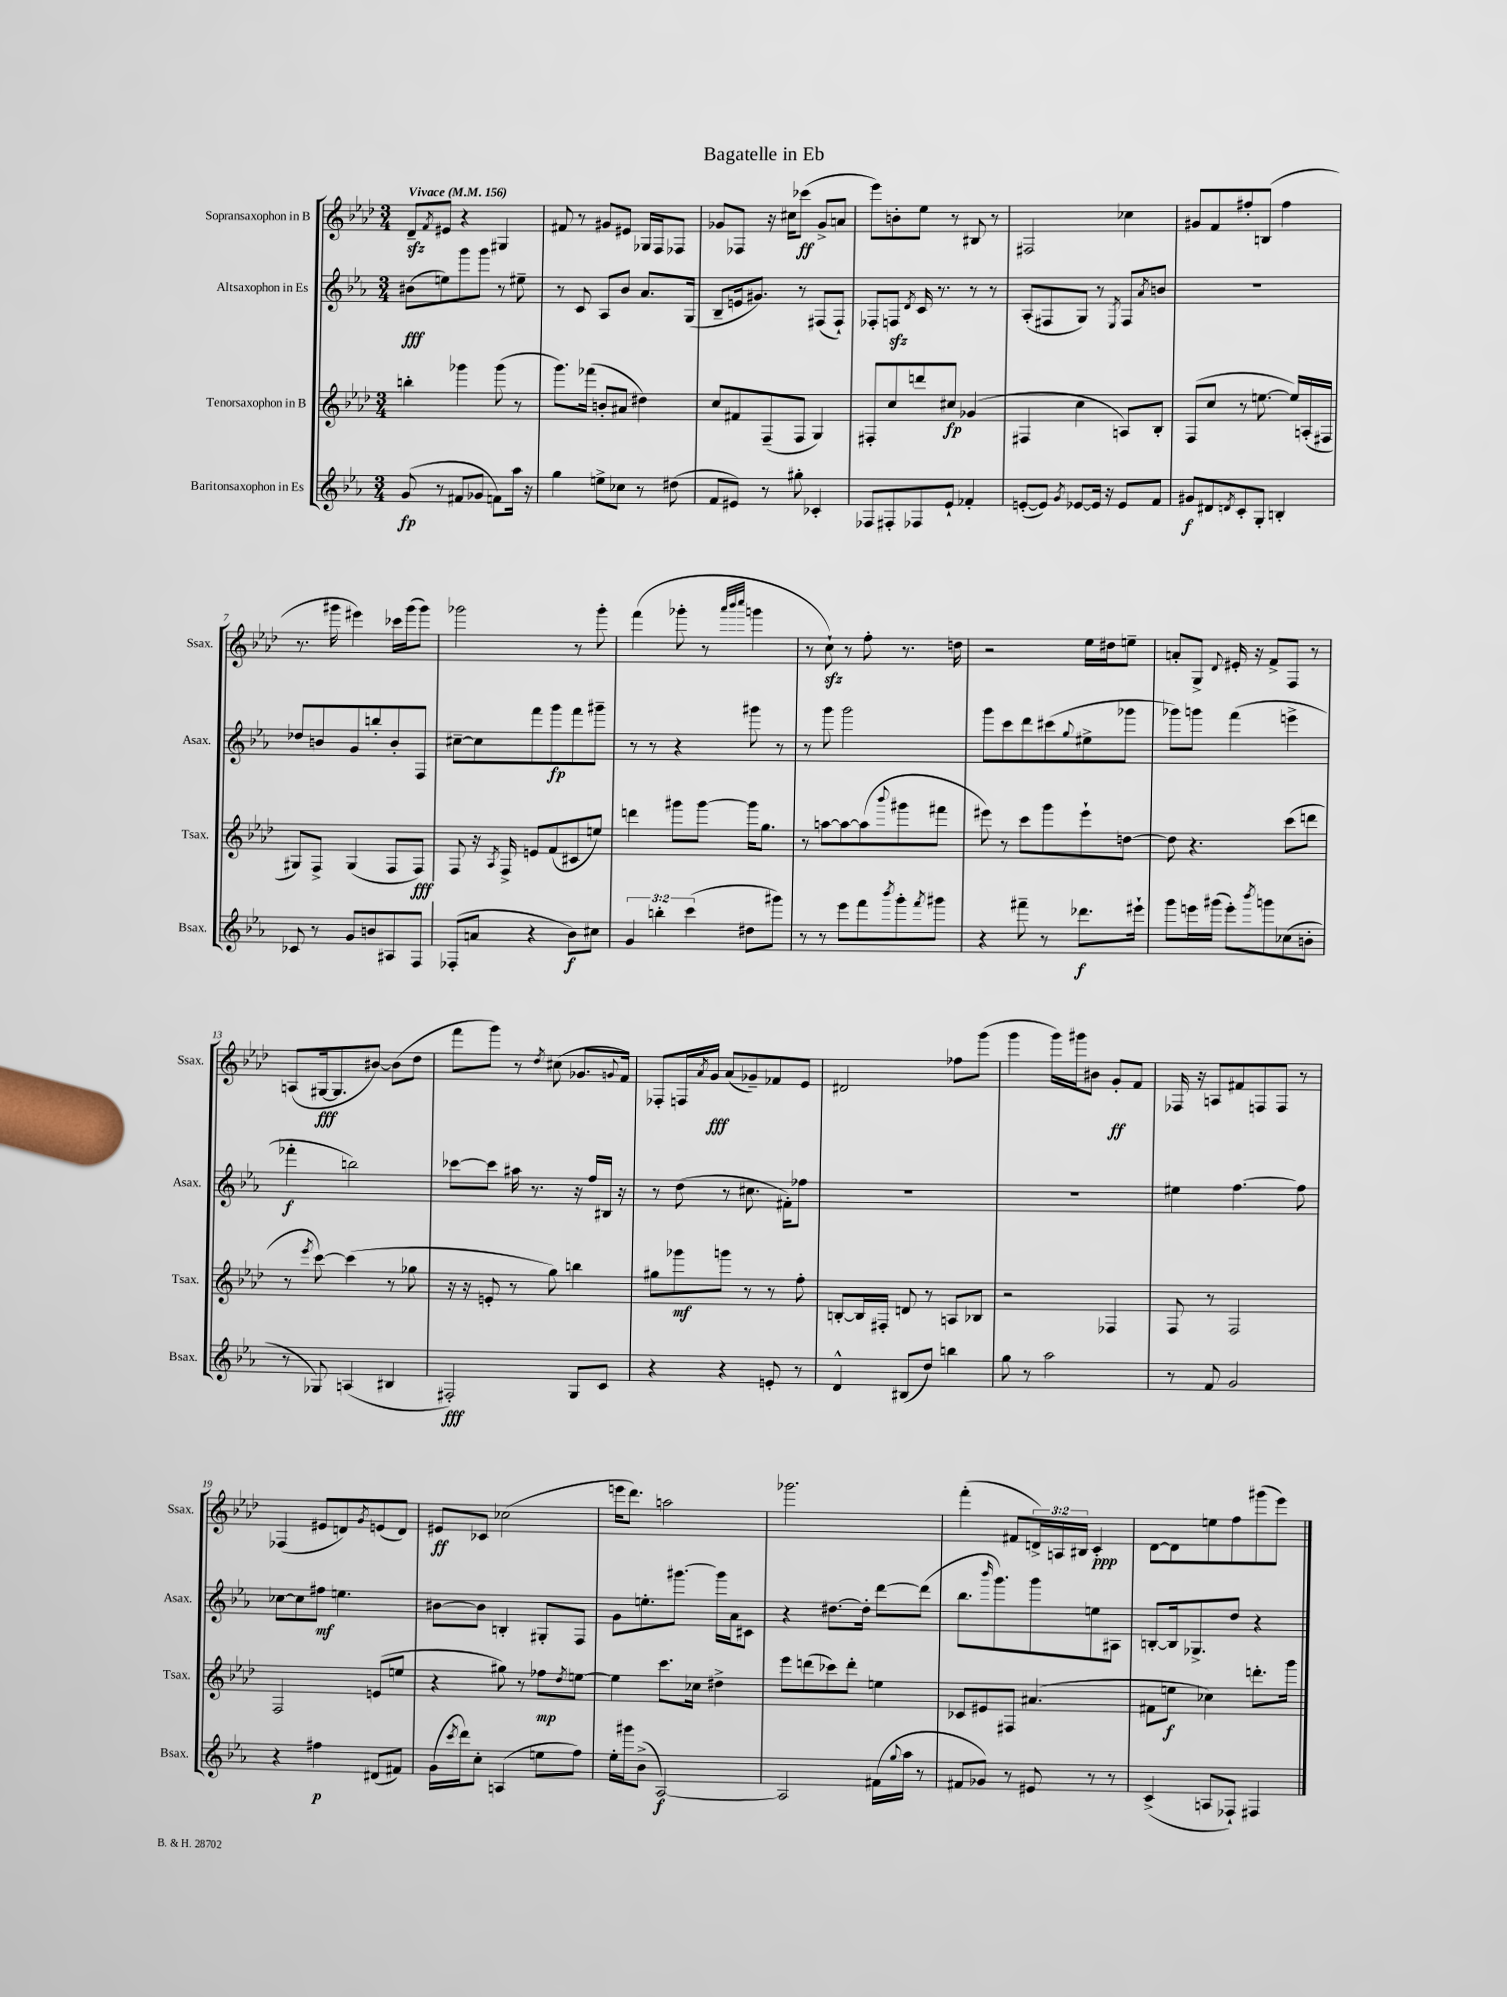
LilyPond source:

\header { title = "Bagatelle in Eb" }
<<
\new StaffGroup <<
\new Staff = "s0" \with { instrumentName = "Sopransaxophon in B" shortInstrumentName = "Ssax." } {
    \clef treble \key aes \major \numericTimeSignature \time 3/4 \override Staff.TupletNumber.text = #tuplet-number::calc-fraction-text \tempo "Vivace" 4 = 156
    des'8--\sfz \acciaccatura { f'8 } eis'8 r4 gis4 |
    fis'8 r8 gis'8 eis'8 ges16 f16 fes8 |
    ges'8 fes8 r16 cis''16 ces'''8\ff( ges'8-> a'8 |
    ees'''8) b'8-. ees''8 r8 bis8 r8 |
    fis2 ces''4 |
    gis'8 f'8 fis''8-. b8( fis''4 |
    r8. gis'''16 eis'''4) ces'''16 gis'''16( gis'''8) |
    ges'''2 r8 ges'''8-. |
    f'''4( ges'''8-. r8 \grace { aes'''32 bes'''32 c''''32 } g'''4 |
    r8 c''8-!\sfz) r8 f''8-. r8. d''16 |
    r2 ees''16 dis''16 e''8-- |
    a'8-. g8-> \appoggiatura { des'8 } eis'16-. r16 f'8-> f8 r8 |
    a8( gis16~\fff gis8. bis'8~) bis'8( des''8 |
    f'''8 g'''8) r8 \acciaccatura { des''8 } cis''8( ges'8. \appoggiatura { g'8 } f'16) |
    fes8-. f16 \acciaccatura { aes'8 } g'16\fff aes'8( ges'8--) fes'8 ees'8 |
    dis'2 fes''8 g'''8( |
    g'''4 g'''16) gis'''16 bis'8 g'8-.\ff f'8 |
    fes16 r16 a8 fis'8 f8 f8 r8 |
    fes4( eis'8 d'8) \acciaccatura { g'8 } e'8( d'8) |
    eis'8\ff ces'8 ces''2( |
    e'''16 des'''8.) a''2 |
    ges'''2. |
    f'''4-.( fis'8 \tuplet 3/2 { d'16->) a16 bis16 } c'4-.\ppp |
    des'8~ des'8 e''8 f''8 gis'''8( ees'''8) \bar "|." |
}
\new Staff = "s1" \with { instrumentName = "Altsaxophon in Es" shortInstrumentName = "Asax." } {
    \clef treble \key ees \major \numericTimeSignature \time 3/4
    bis'8\fff( e''8) g'''8 g'''8 r8 eis''8-- |
    r8 c'8 aes8 bes'8 aes'8. g16( |
    bes8-- e'16 gis'8.) r8 fis8( fis8-!) |
    fes8-. f8\sfz \acciaccatura { d'8 } c'16 r8. r8 r8 |
    aes8-.( fis8 g8) r8 \acciaccatura { ees8 } fis8 \acciaccatura { aes'8 } b'8 |
    R2. |
    des''8 b'8 g'8 b''8-. b'8-. f8 |
    cis''8~-- cis''8 f'''8 g'''8\fp f'''8 gis'''8-- |
    r8 r8 r4 gis'''8 r8 |
    r8 g'''8 g'''2 |
    g'''8 c'''8 d'''8 cis'''8( \appoggiatura { g''8 } eis''8-> ges'''8 |
    ges'''8) g'''8 f'''4( e'''4-> |
    fes'''4-.\f b''2) |
    ces'''8~ ces'''8 ais''16 r8. r16 f''16 bis16 r16 |
    r8 d''8( r8 cis''8. fis'16-.) fes''8 |
    R2. |
    R2. |
    eis''4 f''4.~ f''8 |
    ces''8~ ces''8 fis''8\mf e''4. |
    bis'8~ bis'8 b4-. gis8-. f8 |
    g'8 e''8.-. gis'''8.~ gis'''16 aes'16 cis'8 |
    r4 dis''8.~ dis''16-. d'''8~ d'''8( |
    bes''8. \grace { bes'''16 } g'''8.) g'''8 e''8 ais8 |
    b8~-. b16 ges8.-> d''8 r4 \bar "|." |
}
\new Staff = "s2" \with { instrumentName = "Tenorsaxophon in B" shortInstrumentName = "Tsax." } {
    \clef treble \key aes \major \numericTimeSignature \time 3/4
    b''4-. ges'''4 ges'''8( r8 |
    g'''8.) fes'''16( b'8-. ais'8 dis''4) |
    c''8 fis'8 f8--( f8 g4) |
    fis8-. c''8 d'''8 cis''8\fp ges'4( |
    fis4 c''4 a8) bes8-. |
    f8( c''8 r8 e''8.~ e''16) a16-.( fis16 |
    gis8) f8-> gis4( f8 f8\fff) |
    f8 r16 \acciaccatura { aes8 } f16-> e'8 f'8( cis'8 e''8) |
    d'''4 gis'''8 gis'''8~ gis'''16 g''8. |
    r8 a''8~ a''8~ a''8( \appoggiatura { bes'''8 } gis'''8 fis'''8 |
    eis'''8) r8 c'''8 g'''8 eis'''8-! d''8~ |
    d''8 r4. c'''8( d'''8 |
    r8 \acciaccatura { ees'''8 } c'''8~) c'''4( r8 ges''8 |
    r16 r16 e'8-. r8 g''8) b''4 |
    gis''8 ges'''8\mf g'''8 r8 r8 f''8-. |
    b8~-. b16 fis16-. d'8 r8 a8 bes8 |
    r2 fes4 |
    f8 r8 f2 |
    f2 e'8( e''8 |
    r4 gis''8) r8 fes''8\mp \acciaccatura { des''8 } e''8~ |
    e''4 c'''8. ces''16 dis''4-> |
    ees'''8 d'''8( ces'''8) d'''8-. e''4 |
    ces'8 eis'8 fis8 ais'4.( |
    fis'8 e''8\f ces''4) d'''8.-. g'''16 \bar "|." |
}
\new Staff = "s3" \with { instrumentName = "Baritonsaxophon in Es" shortInstrumentName = "Bsax." } {
    \clef treble \key ees \major \numericTimeSignature \time 3/4 \override Staff.TupletNumber.text = #tuplet-number::calc-fraction-text
    g'8\fp( r8 fis'8 ges'8 f'8) aes''16 r16 |
    g''4 e''8-> ces''8 r8 dis''8( |
    f'8 eis'8) r8 gis''8-. ces'4-. |
    fes8 fis8-. fes8 ees'8-! fes'4-. |
    e'8~-.( e'8) \acciaccatura { g'8 } ees'8~ ees'16 r16 ees'8 f'8 |
    gis'8\f dis'8 \acciaccatura { d'8 } c'8-. g8-. b4-. |
    ces'8 r8 g'8 b'8 ais8 f8 |
    fes8-.( a'8 r4 bes'8\f) cis''8 |
    \tuplet 3/2 { g'4 b''4-. c'''4( } dis''8 gis'''8) |
    r8 r8 ees'''8 f'''8 \acciaccatura { bes'''8 } g'''8-. \acciaccatura { f'''8 } gis'''8 |
    r4 fis'''8-- r8 des'''8.\f eis'''16-! |
    g'''8 e'''16 gis'''16( e'''8-.) \acciaccatura { bes'''8 } g'''8 ces''8( b'8-. |
    r8 ges8) a4( bis4 |
    fis2-.\fff) g8 c'8 |
    r4 r4 e'8-. r8 |
    d'4-^ bis8( d''8) b''4 |
    g''8 r8 aes''2 |
    r8 f'8 g'2 |
    r4 fis''4\p dis'8( fis'8) |
    g'16( \acciaccatura { c'''8 } d'''16) c''8-. a4( e''8 f''8) |
    ees''16-. gis'''16 bes'8->( aes2~\f) |
    aes2 fis'16( \appoggiatura { g''8 } aes''16 r8 |
    fis'8 ges'8) r8 eis'8 r8 r8 |
    c'4->( a8 fes8-!) fis4 \bar "|." |
}
>>
>>
